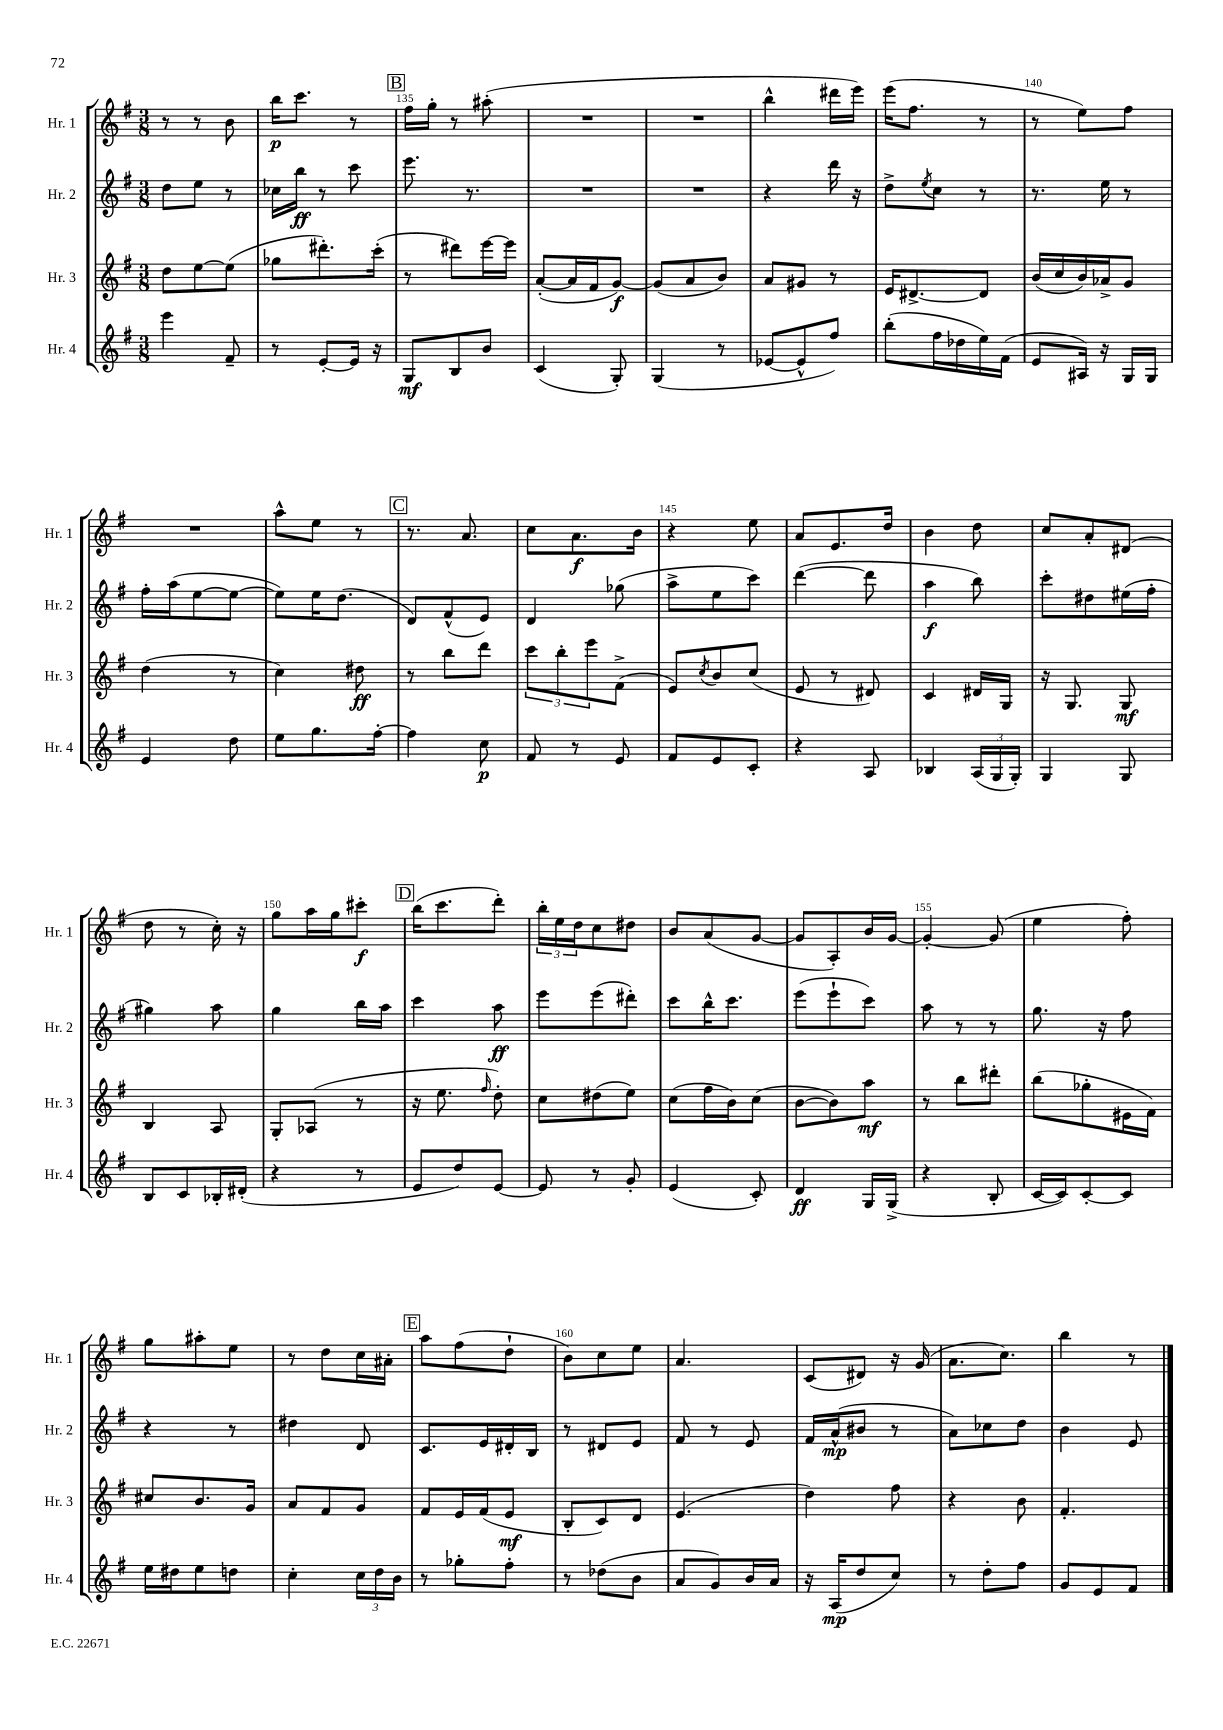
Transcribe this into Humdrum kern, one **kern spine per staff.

**kern	**kern	**kern	**kern
*staff4	*staff3	*staff2	*staff1
*clefG2	*clefG2	*clefG2	*clefG2
*k[f#]	*k[f#]	*k[f#]	*k[f#]
*M3/8	*M3/8	*M3/8	*M3/8
4eee	8dd	8dd	8r
.	[8ee	8ee	8r
8f#~	(8ee]	8r	8b
=	=	=	=
8r	8gg-	16cc-	16bb
.	.	16bb	8.ccc
[8e'	8.ddd#')	8r	.
16e]	.	8ccc	8r
16r	(16ccc'	.	.
=	=	=	=
8G	8r	8.eee	16ff#
.	.	.	16gg'
8B	8ddd#)	.	8r
.	.	8.r	.
8b	[16eee	.	(8aa#'
.	16eee]	.	.
=	=	=	=
(4c	([8a'	4.r	4.r
.	16a]	.	.
.	16f#	.	.
8G')	[8g)	.	.
=	=	=	=
(4G	(8g]	4.r	4.r
.	8a	.	.
8r	8b)	.	.
=	=	=	=
[8e-	8a	4r	4bb^^
8e-^^]	8g#	.	.
8ff#)	8r	16ddd	16ddd#
.	.	16r	16eee)
=	=	=	=
(8bb'	16e	8dd^	(16eee
.	[8.d#^	.	8.ff#
.	.	8qee	.
16ff#	.	8cc	.
16dd-	.	.	.
16ee)	8d#]	8r	8r
(16f#	.	.	.
=	=	=	=
8e	(16b	8.r	8r
.	16cc	.	.
16A#)	16b)	.	8ee)
16r	16a-^	16ee	.
16G	8g	8r	8ff#
16G	.	.	.
=	=	=	=
4e	(4dd	16ff#'	4.r
.	.	(16aa	.
.	.	[8ee	.
8dd	8r	8ee_	.
=	=	=	=
8ee	4cc)	8ee])	8aa^^
8.gg	.	16ee	8ee
.	.	(8.dd	.
.	8dd#	.	8r
[16ff#'	.	.	.
=	=	=	=
4ff#]	8r	8d)	8.r
.	8bb	(8f#^^	.
.	.	.	8.a
8cc	8ddd	8e)	.
=	=	=	=
8f#	12ccc	4d	8cc
.	12bb'	.	.
8r	.	.	8.a
.	12eee	.	.
8e	(8f#^	(8gg-	.
.	.	.	16b
=	=	=	=
8f#	8e)	8aa^	4r
.	8qcc	.	.
8e	8b	8ee	.
8c'	(8cc	8ccc)	8ee
=	=	=	=
4r	8e	([4ddd	8a
.	8r	.	8.e
8A	8d#)	8ddd]	.
.	.	.	16dd
=	=	=	=
4B-	4c	4aa	4b
(24A	16d#	8bb)	8dd
24G	.	.	.
.	16G	.	.
24G')	.	.	.
=	=	=	=
4G	16r	8ccc'	8cc
.	8.G	.	.
.	.	8dd#	8a'
8G	8G	(16ee#	(8d#
.	.	16ff#'	.
=	=	=	=
8B	4B	4gg#)	8dd
8c	.	.	8r
16B-'	8A	8aa	16cc')
(16d#'	.	.	16r
=	=	=	=
4r	8G'	4gg	8gg
.	(8A-	.	16aa
.	.	.	16gg
8r	8r	16bb	8ccc#'
.	.	16aa	.
=	=	=	=
8e	16r	4ccc	(16bb
.	8.ee	.	8.ccc
8dd)	.	.	.
.	16qqff#	.	.
[8e	8dd')	8aa	8ddd')
=	=	=	=
8e]	8cc	8eee	24bb'
.	.	.	24ee
.	.	.	24dd
8r	(8dd#	(8eee	8cc
8g'	8ee)	8ddd#')	8dd#
=	=	=	=
(4e	(8cc	8ccc	8b
.	16ff#	16bb^^	(8a
.	16b)	8.ccc	.
8c')	(8cc	.	[8g
=	=	=	=
4d	[8b	(8eee	8g]
.	8b])	8eee`	8A')
16G	8aa	8ccc)	16b
(16G^	.	.	[16g
=	=	=	=
4r	8r	8aa	4g'_
.	8bb	8r	.
8B'	8ddd#'	8r	(8g]
=	=	=	=
[16c	(8bb	8.gg	4ee
16c])	.	.	.
[8c'	8gg-'	.	.
.	.	16r	.
8c]	16e#	8ff#	8ff#')
.	16f#)	.	.
=	=	=	=
16ee	8cc#	4r	8gg
16dd#	.	.	.
8ee	8.b	.	8aa#'
8dd	.	8r	8ee
.	16g	.	.
=	=	=	=
4cc'	8a	4dd#	8r
.	8f#	.	8dd
24cc	8g	8d	16cc
24dd	.	.	.
.	.	.	16a#'
24b	.	.	.
=	=	=	=
8r	8f#	8.c	8aa
8gg-'	16e	.	(8ff#
.	(16f#	16e	.
8ff#'	8e	16d#'	8dd`
.	.	16B	.
=	=	=	=
8r	8B'	8r	8b)
(8dd-	8c)	8d#	8cc
8b	8d	8e	8ee
=	=	=	=
8a	(4.e	8f#	4.a
8g)	.	8r	.
16b	.	8e	.
16a	.	.	.
=	=	=	=
16r	4dd)	16f#	(8c
(16A	.	(16a^^	.
8dd	.	8b#	8d#)
8cc)	8ff#	8r	16r
.	.	.	(16g
=	=	=	=
8r	4r	8a)	8.a
8dd'	.	8cc-	.
.	.	.	8.cc)
8ff#	8b	8dd	.
=	=	=	=
8g	4.f#'	4b	4bb
8e	.	.	.
8f#	.	8e	8r
==	==	==	==
*-	*-	*-	*-
